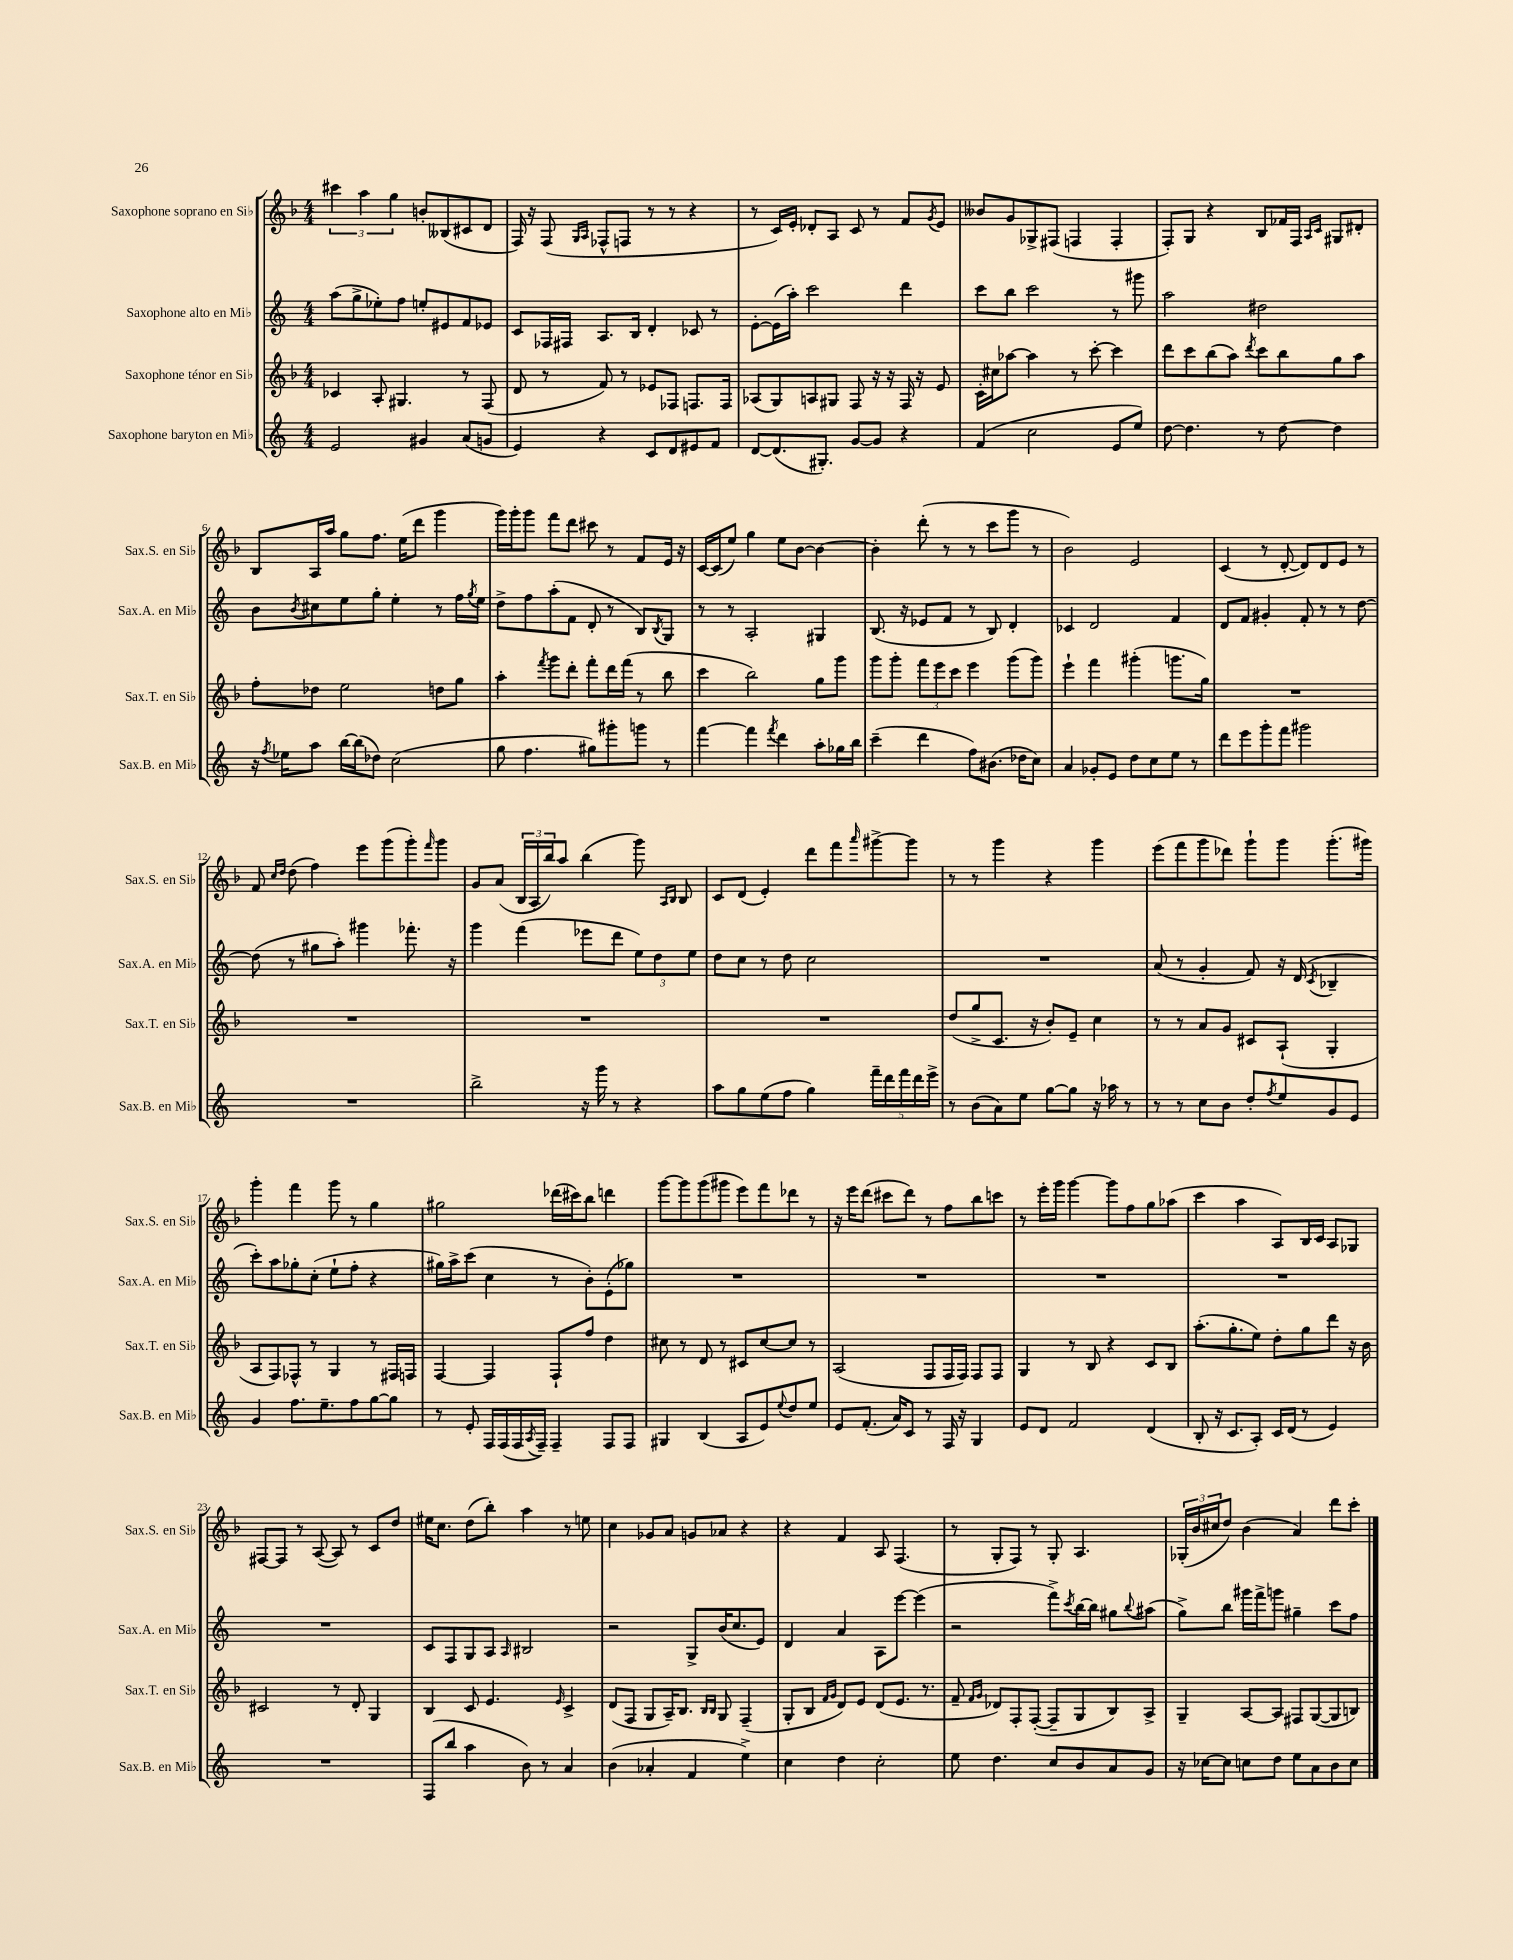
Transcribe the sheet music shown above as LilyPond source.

<<
\new StaffGroup <<
\new Staff = "s0" \with { instrumentName = "Saxophone soprano en Sib" shortInstrumentName = "Sax.S. en Sib" } {
    \clef treble \key f \major \numericTimeSignature \time 4/4
    \tuplet 3/2 { cis'''4 a''4 g''4 } b'8-. beses8( cis'8 d'8 |
    f16) r16 f8( \grace { g16 a16 } fes8-^ f8 r8 r8 r4 |
    r8 c'16) e'16-. des'8-. a8 c'8 r8 f'8 \acciaccatura { g'8 } e'8 |
    beses'8 g'8 ges8-> fis8( f4 f4-. |
    f8-.) g8 r4 bes8 fes'16 f16 \grace { a16 c'16 } gis8 dis'8-. |
    bes8 a16 a''16 g''8 f''8. e''16( d'''8 g'''4 |
    g'''16) g'''16-. g'''8 f'''8 d'''8 cis'''8 r8 f'8 e'16 r16 |
    c'16~ c'16( e''8) g''4 e''8 bes'8~ bes'4~ |
    bes'4-. d'''8-.( r8 r8 c'''8 g'''8 r8 |
    bes'2) e'2 |
    c'4( r8 d'8~-. d'8) d'8 e'8 r8 |
    f'8 \grace { c''16 d''16 } d''8( f''4) e'''8 g'''8( g'''8-.) \grace { f'''16 } g'''8 |
    g'8 a'8( \tuplet 3/2 { bes16 a16-. bes''16) } a''8 bes''4( g'''8) \grace { a16 bes16 } bes8 |
    c'8 d'8( e'4-.) d'''8 f'''8 \grace { a'''16 } gis'''8~-> gis'''8 |
    r8 r8 g'''4 r4 g'''4 |
    e'''8( f'''8 g'''8 des'''8) g'''8-! g'''8 g'''8.-.( gis'''16) |
    g'''4-. f'''4 g'''8 r8 g''4 |
    gis''2 des'''16( cis'''16) bes''8 d'''4 |
    g'''8~ g'''8 g'''8( gis'''8 e'''8) f'''8 des'''8 r8 |
    r16 e'''16 d'''8( cis'''8 d'''8) r8 f''8 bes''8 c'''8 |
    r8 e'''16-. g'''16 g'''4~ g'''8 f''8 g''8 aes''8( |
    c'''4 a''4 a8) bes16 c'16 a8 ges8 |
    fis8~ fis8 r8 a8~( a8) r8 c'8 d''8 |
    eis''16 c''8. d''8( bes''8-.) a''4 r8 e''8 |
    c''4 ges'8 a'8 g'8 aes'8 r4 |
    r4 f'4 a8 f4.( |
    r8 g8-. f8) r8 g8-. a4. |
    \tuplet 3/2 { ges16-.( bes'16 cis''16 } d''8) bes'4( a'4) d'''8 c'''8-. \bar "|." |
}
\new Staff = "s1" \with { instrumentName = "Saxophone alto en Mib" shortInstrumentName = "Sax.A. en Mib" } {
    \clef treble \key c \major \numericTimeSignature \time 4/4
    a''8( g''8-> ees''8-.) f''8 e''8-. eis'8 f'8 ees'8 |
    c'8 fes16 fis16 a8. b16 d'4-. ces'8 r8 |
    e'8~-. e'16( a''16-.) c'''2 d'''4 |
    c'''8 b''8 c'''2 r8 gis'''8 |
    a''2 dis''2 |
    b'8 \acciaccatura { b'8 } cis''8 e''8 g''8-. e''4-. r8 f''16 \acciaccatura { g''8 } e''16 |
    d''8-> f''8 a''8-.( f'8 d'8-. r8 b8) \acciaccatura { b8 } g8 |
    r8 r8 a2-. gis4 |
    b8.( r16 ees'8 f'8 r8 b8) d'4-. |
    ces'4 d'2 f'4 |
    d'8 f'8 gis'4-. f'8-. r8 r8 d''8~ |
    d''8( r8 gis''8 a''8-.) gis'''4 fes'''8.-. r16 |
    g'''4 f'''4( ees'''8 d'''8 \tuplet 3/2 { e''8) d''8 e''8 } |
    d''8 c''8 r8 d''8 c''2 |
    R1 |
    a'8( r8 g'4-. f'8) r16 d'16( \acciaccatura { c'8 } bes4-- |
    c'''8-.) a''8 ges''8-. c''8-.( e''8-! f''8-. r4 |
    gis''16) a''16-> c'''8( c''4 r8 b'8-.) e'8-.( ges''8) |
    R1 |
    R1 |
    R1 |
    R1 |
    R1 |
    c'8 f8 g8 a8 \grace { a16 } bis2 |
    r2 g8-> b'16( c''8. e'8) |
    d'4 a'4 a8 e'''8~ e'''4( |
    r2 f'''8->) \acciaccatura { c'''8 } b''16~ b''16 gis''8 \appoggiatura { b''8 } ais''8( |
    g''8->) b''8 gis'''16 f'''16-> g'''8 gis''4-- c'''8 f''8 \bar "|." |
}
\new Staff = "s2" \with { instrumentName = "Saxophone ténor en Sib" shortInstrumentName = "Sax.T. en Sib" } {
    \clef treble \key f \major \numericTimeSignature \time 4/4
    ces'4 a8-. gis4. r8 f8( |
    d'8 r8 f'8) r8 ees'8 fes8 f8. f16 |
    aes8( g8) a8 gis8 f8 r16 r16 f16 r16 e'8 |
    c'16-. cis''16 aes''8~ aes''4 r8 c'''8~-. c'''4 |
    d'''8 c'''8 bes''8( a''8) \acciaccatura { d'''8 } c'''8 bes''8 g''8 a''8 |
    f''8-. des''8 e''2 d''8 g''8 |
    a''4-. \acciaccatura { f'''8 } g'''8 d'''8-. f'''8-. d'''16 f'''16( r8 bes''8 |
    c'''4 bes''2) g''8 g'''8 |
    g'''8 g'''8-. \tuplet 3/2 { f'''8 e'''8 c'''8 } e'''4 g'''8( g'''8) |
    e'''4-! f'''4 gis'''4-.( g'''8. g''16) |
    R1 |
    R1 |
    R1 |
    R1 |
    d''8( g''8-> c'8. r16 bes'8-.) e'8-- c''4 |
    r8 r8 a'8 g'8 cis'8 a8-!( g4-. |
    a8 f8) fes8-^ r8 g4 r8 fis16 f16 |
    f4~ f4 f8-! f''8 d''4 |
    cis''8 r8 d'8 r8 cis'8 cis''8~ cis''8 r8 |
    a2( f8 f16 f16) f8 f8 |
    g4 r8 bes8 r4 c'8 bes8 |
    a''8.-.( g''8.-. e''8) d''8-. g''8 d'''8 r16 bes'16 |
    cis'2 r8 d'8-. g4 |
    bes4 c'8 e'4. \grace { e'16 } c'4-> |
    d'8( f8 g8 a16--) bes8. \grace { bes16 bes16 } g8 f4--( |
    g8-. bes8 \grace { f'16 g'16 } d'8) e'8 d'8( e'8. r8. |
    f'8-- \grace { f'16 g'16 } des'8) f8-. f8~-.( f8-- g8 bes8) a8-> |
    g4-- a8~ a8 fis8 g8~( g8 b8) \bar "|." |
}
\new Staff = "s3" \with { instrumentName = "Saxophone baryton en Mib" shortInstrumentName = "Sax.B. en Mib" } {
    \clef treble \key c \major \numericTimeSignature \time 4/4
    e'2 gis'4 a'8( g'8 |
    e'4) r4 c'8 d'8 eis'8 f'8 |
    d'8~ d'8.( gis8.-.) g'8~ g'8 r4 |
    f'4( c''2 e'8 e''8) |
    d''8~ d''4. r8 d''8~ d''4 |
    r16 \acciaccatura { f''8 } ees''16 a''8 b''16~ b''16( des''8) c''2( |
    g''8 f''4. gis''8) gis'''8-. g'''8 r8 |
    f'''4~ f'''4 \acciaccatura { f'''8 } d'''4 a''8-. ges''16 b''16 |
    c'''4--( d'''4 f''8) bis'8.( des''16 c''8) |
    a'4 ges'8-. e'8 d''8 c''8 e''8 r8 |
    d'''8 e'''8 g'''8-. f'''8 gis'''2 |
    R1 |
    b''2-> r16 g'''16 r8 r4 |
    a''8 g''8 e''8( f''8 g''4) \tuplet 5/4 { f'''16-- d'''16 f'''16 d'''16 e'''16-> } |
    r8 b'8( a'8) e''8 g''8~ g''8 r16 aes''16 r8 |
    r8 r8 c''8 b'8 d''8-. \acciaccatura { f''8 } e''8 g'8 e'8 |
    g'4 f''8. e''8.-- f''8 g''8~ g''8 |
    r8 e'8-. f16 f16( f16 \acciaccatura { a8 } f16--) f4-- f8 f8 |
    gis4 b4( a8 e'8) \appoggiatura { e''8 } d''8 e''8 |
    e'8 f'8.-.( a'16) c'8 r8 f16 r16 g4 |
    e'8 d'8 f'2 d'4( |
    b8-. r16 c'8. a8-.) c'16 d'16( r8 e'4) |
    R1 |
    f8( b''8 a''4 b'8) r8 a'4 |
    b'4( aes'4-. f'4 e''4->) |
    c''4 d''4 c''2-. |
    e''8 d''4. c''8 b'8 a'8 g'8 |
    r16 ces''16~ ces''8 c''8 d''8 e''8 a'8 b'8 c''8 \bar "|." |
}
>>
>>
